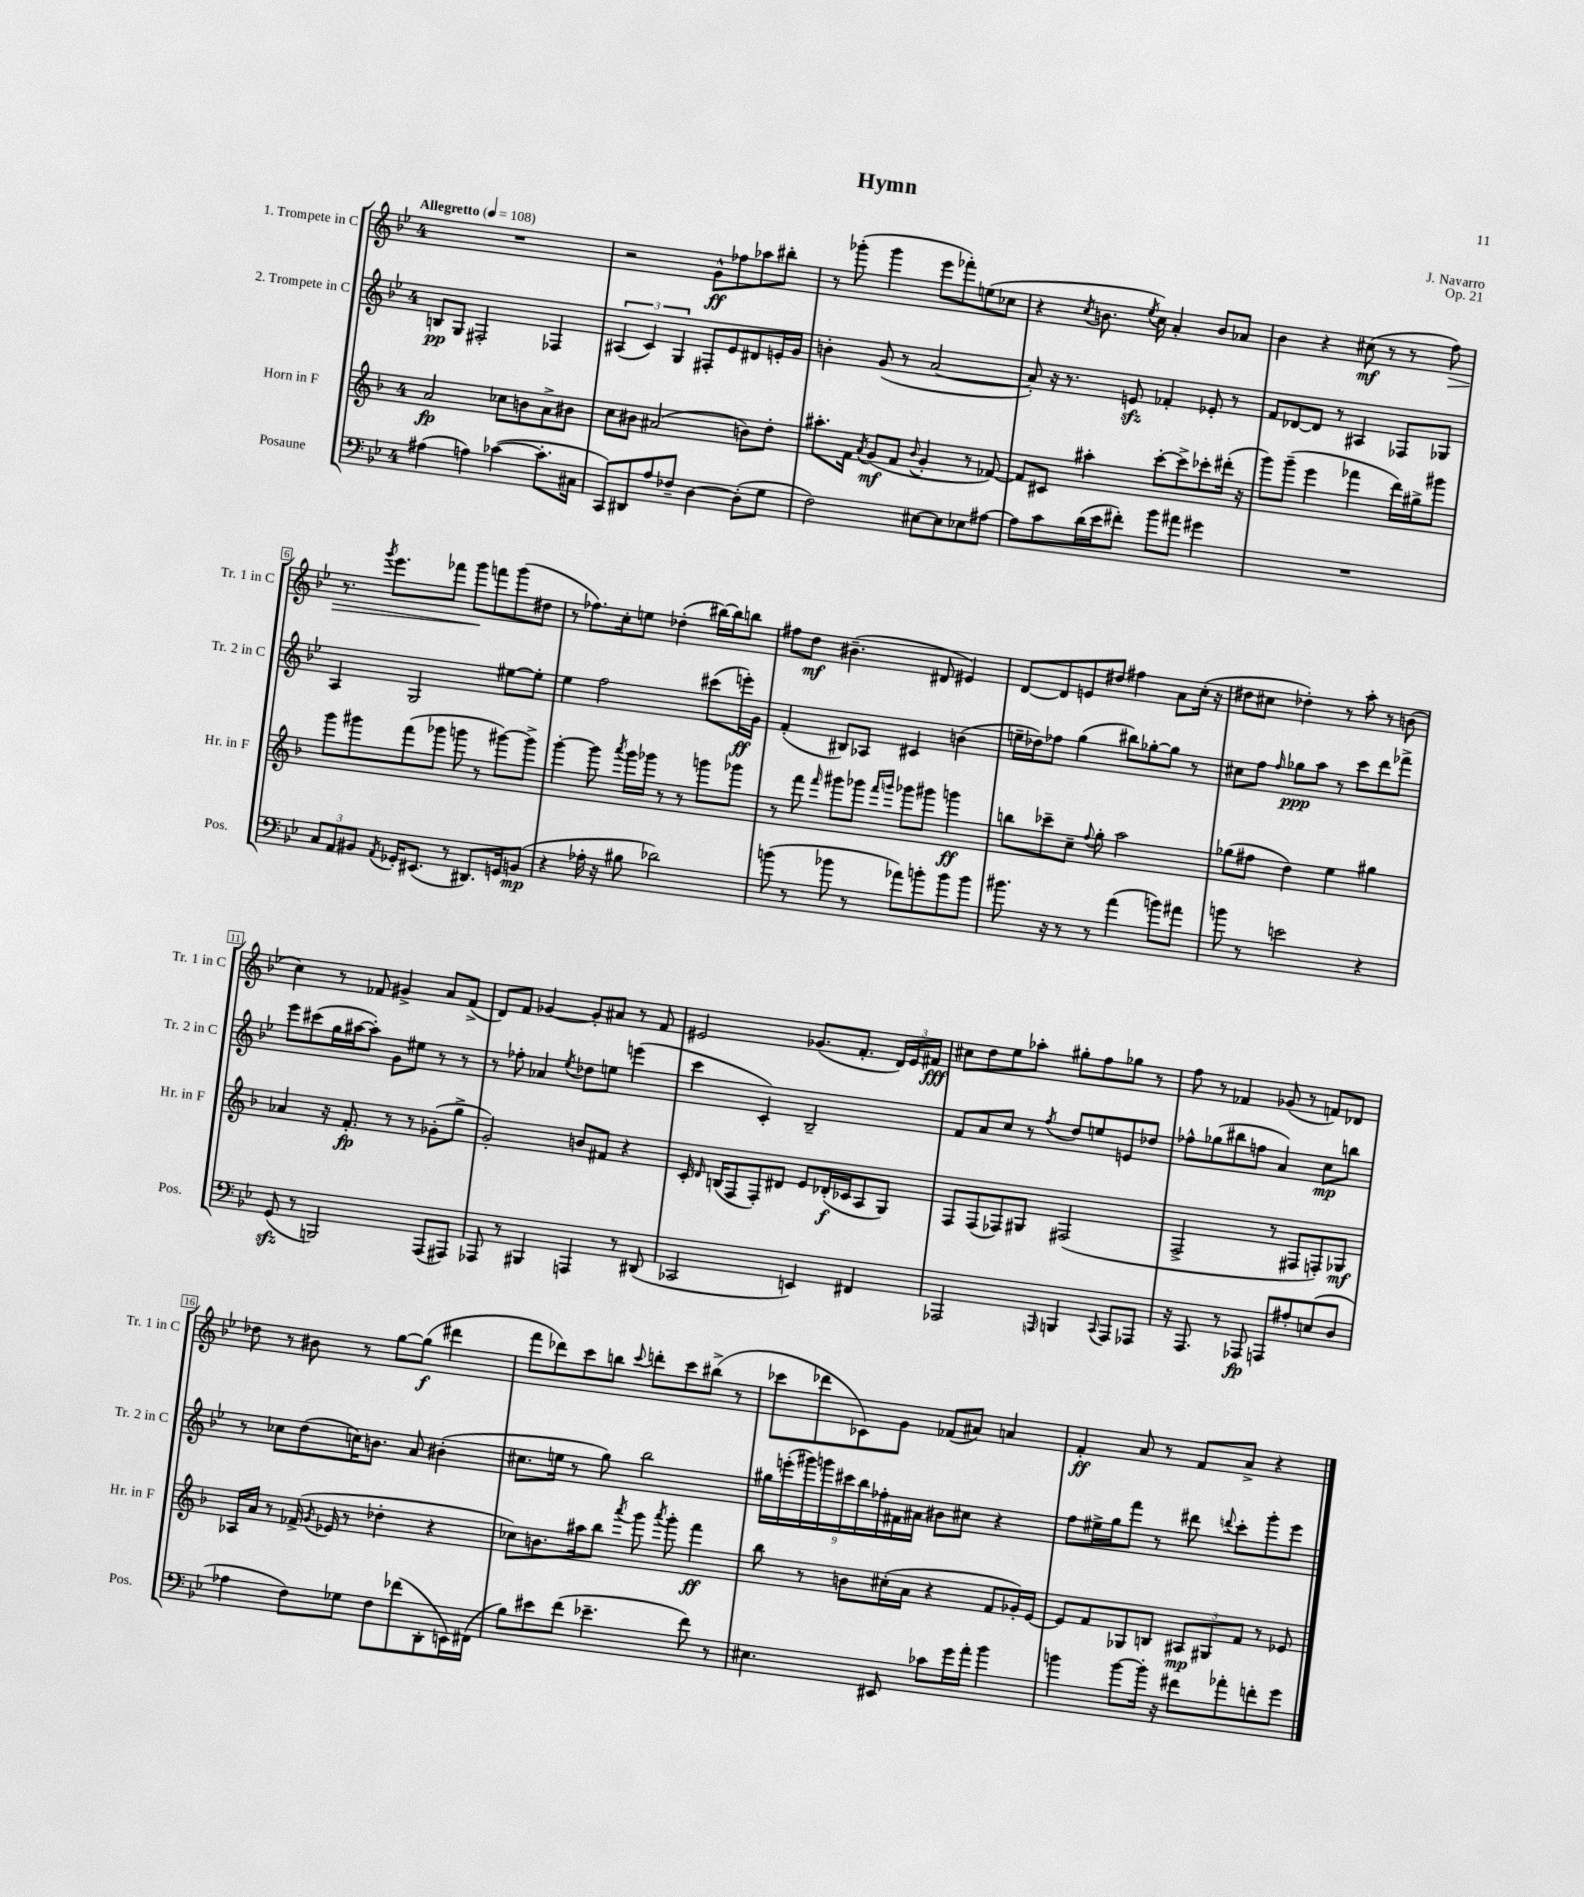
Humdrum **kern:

**kern	**kern	**kern	**kern
*staff4	*staff3	*staff2	*staff1
*clefF4	*clefG2	*clefG2	*clefG2
*k[b-e-]	*k[b-]	*k[b-e-]	*k[b-e-]
*M4/4	*M4/4	*M4/4	*M4/4
*MM108	*MM108	*MM108	*MM108
(4A#	2a	8B	1r
.	.	8G	.
4A)	.	2F#'	.
([4c-	8cc-	.	.
.	8b	.	.
8.c-']	8a^	4F-	.
.	8b#	.	.
16C#	.	.	.
=	=	=	=
8CC)	8cc	(6A#	2r
8DD#	8b#	.	.
.	.	6c)	.
8A	(2a#	.	.
.	.	6G	.
8F-~	.	.	.
[4D	.	8F#'	8g^^
.	.	8e-	8ff-
(8D']	8b)	8d#	8aa-
8G	8dd'	16e'	8bb#'
.	.	16g	.
=	=	=	=
2F)	8.aa#'	4b'	8r
.	.	.	(8ggg-'
.	16f	.	.
.	8qa	.	.
.	(8g	(8g	4ggg-
.	8f	8r	.
.	8qqb-	.	.
[8E#	4g'	[2a	8eee-
8E#]	.	.	8fff-')
8E-	8r	.	(8ee
[8A#	[8f-)	.	8cc-
=	=	=	=
8A#]	8f-]	8a'])	4r
8c	8c#	16r	.
.	.	8.r	.
.	.	.	8qcc
(16d	4aa#'	.	8.b
16e-	.	.	.
8f#')	.	8e	.
.	.	.	8qee-
.	.	.	16cc)
8b-	[8ccc'	4f-'	4a'
8a#	8ccc^]	.	.
4g#	8ccc-'	8e-'	8b
.	(16ddd#'	8r	8a-
.	16r	.	.
=	=	=	=
1r	8ggg)	8f	4b-
.	(8ggg~	[8d-	.
.	4eee	8d-]	4r
.	.	8r	.
.	4fff-	4A#	(8cc#
.	.	.	8r
.	16ddd)	8F-	8r
.	16gg#^	.	.
.	8ggg#	8G-	8ff)
=	=	=	=
12C	8ggg	4A	8.r
12AA	.	.	.
.	8ggg#	.	.
12BB#	.	.	.
.	.	.	8qggg
.	.	.	8.eee-
8qAA	.	.	.
16GG-'	(8fff	2G	.
(8.EE#	.	.	.
.	8ggg-	.	8fff-
8r	8ggg	.	8ggg
8.DD#)	8r	.	8fff
.	[8ggg#)	[8ee#	(8ggg
16GG	.	.	.
(8BB	8ggg#^]	8ee#']	8dd#
=	=	=	=
4r	[4ggg'	4ee-	8r
.	.	.	8.ff-)
16A-'	8ggg]	2ff	.
16r	.	.	16cc'
.	8qaaa	.	.
8B#	16ggg	.	8ee
.	16ggg-	.	.
2d-)	8r	.	(4dd-'
.	8r	.	.
.	8ggg	(8ccc#	[16bb#)
.	.	.	16bb#]
.	8ggg-	16eee')	8bb
.	.	16g	.
=	=	=	=
(8b	8r	(4f'	8ff#
8r	8fff	.	8dd
.	16qqfff	.	.
8b-	8ggg#	8B#)	(4.b#~
8r	8ggg-	8A-	.
.	16qqfff	.	.
.	16qqggg	.	.
8a-)	8ggg-	4c#	.
8b'	8ggg#	.	8d#
8b	4ggg	(4b	4e#)
8b	.	.	.
=	=	=	=
8.b#	8bb	16ee~	[8d
.	.	16dd-)	.
.	8ccc-~	8ff-	8d]
16r	.	.	.
8r	8cc~	(4gg	8e
.	8qqff	.	.
8r	8gg'	.	8dd#
(4a	2aa	8bb#)	4ff#
.	.	[8gg-'	.
8b)	.	8gg-]	8a
8a#	.	8r	(16cc'
.	.	.	16r
=	=	=	=
8b	(8gg-	8cc#	8dd#
8r	8ff#	8ff	8cc#
.	.	16qqff	.
2e	4dd)	8gg-	4dd-')
.	.	8aa	.
.	4ee	8r	8r
.	.	8ccc	8aa'
4r	4gg#	8ddd	8r
.	.	8fff-^	(8b
=	=	=	=
(8GG	4a-	8eee-	4cc)
8r	.	(8ccc#	.
2BBB)	16r	16gg	8r
.	8.f'	[16aa#	.
.	.	8aa#'])	8f-
.	8r	8g	4g#^
.	8r	8ee#	.
(8AAA	(8g-'	8r	8a
8AAA#)	8gg^	8r	(8f-^
=	=	=	=
8AAA-	2g')	8r	8d)
8r	.	8ff-'	8f
4BBB#	.	4a-	[4g-
.	.	8qee-	.
4AAA	8b	8dd-	8g-']
.	8f#	8ee	8a#
8r	4r	(4eee	8r
(8DD#	.	.	8f
=	=	=	=
2CC-	16c'	4ccc	2e#
.	16qqd	.	.
.	(16B	.	.
.	8F	.	.
.	8F')	4c')	.
.	8d#	.	.
4EE)	8e	2B-~	(8.g-
.	(16d-'	.	.
.	16c-	.	8.f'
4FF#	8A	.	.
.	8G)	.	24d)
.	.	.	24e#
.	.	.	24f#
=	=	=	=
2AAA-	8F	8f	8cc#
.	(8F	8a	8dd
.	8F-)	8cc	8ee-
.	8G#	8r	8aa-'
16qqAAA	.	8qff	.
4BBB	(2F#	8dd	8gg#'
.	.	8ee	8ff
8qqCC	.	.	.
8AAA	.	8e	8gg-
8AAA-	.	8dd-	8r
=	=	=	=
16r	2F^	8ff-^^	8ff
8.AAA	.	.	.
.	.	(8gg-	8r
8r	.	8bb#	4f-
8AAA-	.	8ff	.
8AAA	8r	4a)	(8g-
8A#'	8F#	.	8r
(8E	8F')	8cc	8f)
8D	8G-	8bb	8d-
=	=	=	=
4A-	16A-	8r	8dd-
.	16a	.	.
.	8r	8cc-	8r
8F)	(16f-^	(8dd	8b#
.	8qg	.	.
.	16e-	.	.
8G-	8r	16cc)	8r
.	.	8.b	.
8F	4dd-'	.	[8gg
(8f-	.	8a	(8gg]
8DD'	4r	(4b#'	4ddd#
16EE)	.	.	.
(16FF#	.	.	.
=	=	=	=
8B-)	8cc-)	8.cc#	8fff
8e#	8.b	.	8ddd-)
.	.	16ee	.
(8f	.	8r	8ccc
.	16aa#	.	.
4.e-~	8bb-	8gg)	8bb
.	8qaaa	.	8qqccc
.	8ggg	2bb-	8ddd'
.	8qaaa	.	.
.	8ggg'	.	8ccc
8f)	4fff	.	(8bb#^
8r	.	.	8r
=	=	=	=
4.E#	8bb-	18gg#	8ccc-
.	.	(18eee'	.
.	.	18ggg#)	.
.	8r	.	8ddd-
.	.	18ggg	.
.	.	18ccc#	.
.	8b	.	8c-)
.	.	18bb-	.
.	.	18ff-'	.
8EE#	(16cc#'	.	8g
.	.	18f#	.
.	16a	.	.
.	.	18a#	.
8c-	4r	8b#	(8f-
16g	.	8cc#	8a#)
16a'	.	.	.
4b-	8f	4r	4a
.	16g-')	.	.
.	[16e	.	.
=	=	=	=
4b	8e]	8ff	4f'
.	8f	16ee#^	.
.	.	16gg	.
[8b	8G-	8fff	8a
16b']	8B	8r	8r
16r	.	.	.
8f#	12A#	8ddd#	8f
.	12G#	.	.
.	.	8qqddd	.
8a-'	.	8ccc'	8a^
.	12f	.	.
8f'	8r	8ggg'	4r
8g	8e-	8eee-	.
==	==	==	==
*-	*-	*-	*-
